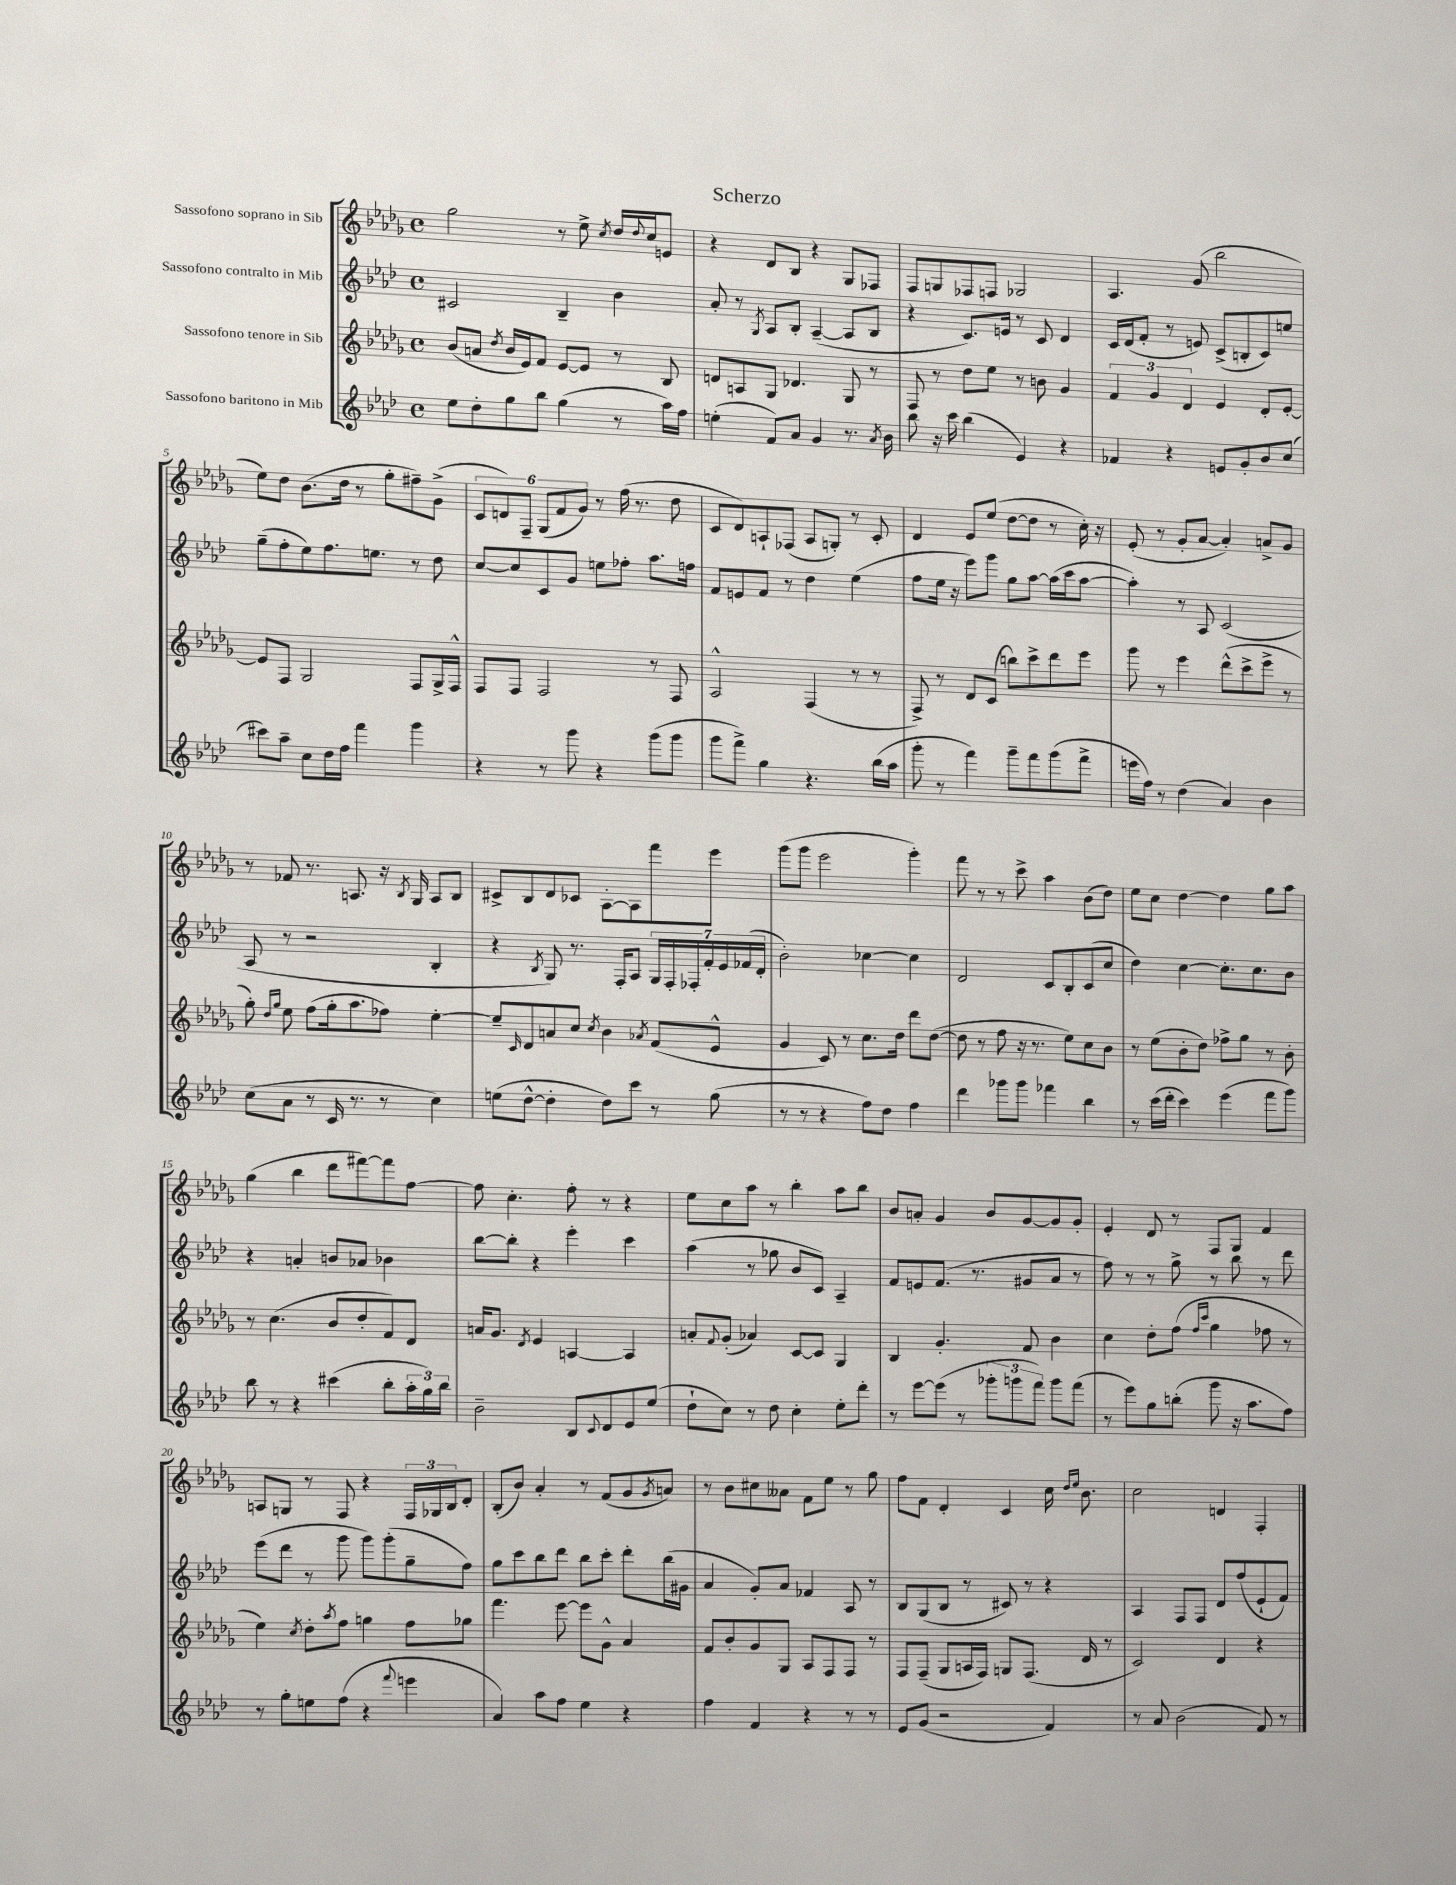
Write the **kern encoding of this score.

**kern	**kern	**kern	**kern
*staff4	*staff3	*staff2	*staff1
*clefG2	*clefG2	*clefG2	*clefG2
*k[b-e-a-d-]	*k[b-e-a-d-g-]	*k[b-e-a-d-]	*k[b-e-a-d-g-]
*M4/4	*M4/4	*M4/4	*M4/4
*met(c)	*met(c)	*met(c)	*met(c)
8ee-	(8b-	2c#	2gg-
8dd-'	8a	.	.
.	8qdd-	.	.
8gg	16b-	.	.
.	16e-)	.	.
8bb-	8f	.	.
(4gg	[8e-	4B-~	8r
.	8e-]	.	8ee-^
.	.	.	8qcc
8r	8r	4b-	16dd-
.	.	.	8qqdd-
.	.	.	16cc
16aa-)	8B-	.	8e
16ff	.	.	.
=	=	=	=
(4ee'	8d	8a-'	4r
.	8A	8r	.
.	.	8qG	.
8f)	8G-	8A-	8d-
8a-	4.d-	8B-'	8B-
4g	.	([4A-~	4r
8.r	8G-	8A-]	8G-
.	8r	8B-	8F-
8qa-	.	.	.
16b-	.	.	.
=	=	=	=
8bb-	8F	4r	8F
16r	8r	.	8G
16ccc	.	.	.
(4bb-	8dd-	8.c)	8F-
.	8ee-	.	8F
.	.	16e	.
4e-)	8r	8r	2G-
.	8b	8c	.
4r	4g-	4d-	.
=	=	=	=
4f-	6f	16c	4.A-
.	.	(16d-	.
.	.	8f'	.
.	6g-	.	.
4r	.	8r	.
.	6d-	.	.
.	.	8e)	(8g-
8e	4e-	(8c^	2bb-
8g'	.	8B'	.
8b-	8d-'	8c)	.
(8cc	[8e-'	8ee	.
=	=	=	=
8ccc#)	8e-]	(8gg~	8ee-)
8aa-~	8F	8ff'	8dd-
8cc	2G-	8ee-)	(8.b-
16dd-	.	8.ff	.
16ff	.	.	16dd-
4fff	.	.	8r
.	.	8.ee	.
.	.	.	8gg-'
4ggg	8F	8r	8ff#~)
.	16G-^	8dd-	(8g-^
.	16F^^	.	.
=	=	=	=
4r	8F	[8cc	12c
.	.	.	12d)
.	8F	8cc]	.
.	.	.	12F~
8r	2F	8c	(12G-
.	.	.	12f
8ggg	.	8g	.
.	.	.	12g-)
4r	.	8ee	8r
.	.	8ff-'	(16ff
.	.	.	8.r
(8ggg	8r	8.aa-	.
8ggg	8F	.	8dd-
.	.	16ff	.
=	=	=	=
8ggg	2A-^^	8f	8c
8fff^)	.	8e	8d-)
4gg	.	8f	8A`
.	.	8r	(8F-
4.r	(4F	4dd-	8A
.	.	.	8G')
.	8r	(4ee-	8r
(16bb-	8r	.	8c'
16aa-	.	.	.
=	=	=	=
8ggg'	8F^)	8ff	4d-
8r	8r	16ee-	.
.	.	16r	.
4fff)	8d-	8eee-)	8e-
.	(8c	8ggg	(8ee-
8ggg~	8bb)	8gg	[8dd-
8fff	8ccc^	[8aa-	8dd-]
(8ggg	8ddd-	(16aa-]	8r
.	.	16ccc	.
8fff^	8eee-	[8aa-	16cc')
.	.	.	16r
=	=	=	=
16eee	8ggg-	4aa-'])	(8e-'
16ff)	.	.	.
8r	8r	.	8r
(4dd-	4eee-	8r	8g-'
.	.	8A-	[8a-
4a-)	(8ddd-^^	(2c	4a-'])
.	8ccc^	.	.
4b-	8eee-^	.	8a^
.	8r	.	8g-
=	=	=	=
(8cc	8gg-')	8A-	8r
.	16qqdd-	.	.
.	16qqgg-	.	.
8a-	8ee-	8r	8f-
8r	(8ff	2r	8.r
16c	16gg-'	.	.
8.r	8.aa-	.	8.A
8r	8ff-)	.	16r
.	.	.	8qB-
.	.	.	16G-
4cc)	[4ee-'	4B-'	8A
.	.	.	8B-
=	=	=	=
(8ee	8ee-~]	4r	8c#^
.	16qqc	.	.
[8dd-^^	8d-	.	8B-
.	.	8qB-	.
4dd-']	8a	8G)	8d-
.	8cc	8.r	8c-
.	8qcc	.	.
8dd-)	4b-	.	[8A-'
.	.	16F'	.
8ccc	.	8A-	8A-]
.	8qa-	.	.
8r	(8f	28G	8fff
.	.	28F'	.
.	.	28F-'	.
.	.	28f'	.
(8gg	8e-^^	.	8eee-
.	.	28e-	.
.	.	(28f-	.
.	.	28d-'	.
=	=	=	=
8r	4g-	2b-')	(8ggg-
8r	.	.	8ggg-
4r	8c)	.	2eee-
.	8r	.	.
8ff)	8.cc	[4cc-	.
8dd-	.	.	.
.	16dd-	.	.
4ff	8ddd-	4cc-]	4ggg-')
.	([8dd-	.	.
=	=	=	=
4ddd-	8dd-]	2d-	8fff
.	8r	.	8r
8ggg-	8ff	.	8r
8ggg-	16r	.	8ccc^
.	8.r	.	.
4fff-	.	8c	4aa-
.	8ee-)	8B-'	.
4bb-	8cc	(8c	(8b-
.	8b-	8cc	8dd-)
=	=	=	=
8r	8r	4dd-)	8ee-
(16ccc	(8ee-	.	8cc
16ddd-'	.	.	.
4ccc)	8b-'	[4cc	[4dd-
.	8dd-)	.	.
(4eee-	8ff-^	8.cc']	4dd-]
.	8gg-	.	.
.	.	8.cc	.
8fff	8r	.	8gg-
8ggg)	8b-'	8b-	8aa-
=	=	=	=
8bb-	8r	4r	(4gg-
8r	(4.cc	.	.
4r	.	4a'	4bb-
(4ccc#	8b-	8b	8ddd-
.	8dd-'	8a-	[8fff#)
8bb-'	8f)	4b-	8fff#]
24aa-'	8d-	.	[8ff
24gg)	.	.	.
24bb-	.	.	.
=	=	=	=
2b-~	16a	[8bb-	8ff]
.	8.g-	.	.
.	.	8bb-']	4.cc'
.	8qd-	.	.
.	4e-	4r	.
8B-	[4A	4eee-'	8ff'
8qqc	.	.	.
8d-	.	.	8r
8e-	4A]	4ccc	4r
(8ee-	.	.	.
=	=	=	=
8dd-`	8a'	(4aa-	8ee-
.	8qqf	.	.
8cc)	(8g-'	.	8cc
8r	4a-)	8r	8aa-
8dd-	.	8gg-	8r
4cc'	[8c	8b-	4bb-'
.	8c]	8c)	.
8ee-'	4G-	4A-~	8aa-
8ddd-'	.	.	8bb-
=	=	=	=
8r	4B-	8f	8b-
[8eee-	.	8e	8a'
(8eee-]	4.g-'	(8.f	4g-
8r	.	.	.
.	.	8.r	.
12ggg-'	.	.	8b-
12ggg	.	.	.
.	8f	8g#	[8g-
12fff)	.	.	.
8ggg	4b-	8a-	8g-]
(8fff	.	8r	8g-'
=	=	=	=
8r	4cc	8ff)	4e-'
8eee-)	.	8r	.
8gg	8dd-'	8r	8d-
(8bb'	(8ff	8gg^	8r
.	16qqff	.	.
.	16qqccc	.	.
8ggg	4gg-	8r	8F
16r	.	8bb-	8G-
8.aa-	.	.	.
.	8ff-	8r	4f
8ff)	8r	8ddd-	.
=	=	=	=
8r	4ee-)	(8eee-	8A
8gg'	.	8ddd-	8G
.	8qcc	.	.
8ee	8dd-'	8r	8r
.	8qaa-	.	.
(8ff	8ff	8ggg	8F
4r	4gg	8ggg)	4r
.	.	(8ggg'	.
8qqfff	.	.	.
4eee	8ff	8gg~	24F
.	.	.	24G-
.	.	.	24B-
.	8gg-	8ff)	8d-'
=	=	=	=
4a-)	4.fff	8gg	(8B-'
.	.	8ccc	8b-)
8aa-	.	8bb-	4a-'
8ff	[8eee-	8ddd-	.
4ee-	8eee-]	8bb-	8r
.	8g-^^	8ccc'	(8f
4r	4a-	8ddd-'	8g-
.	.	.	8qg-
.	.	(16bb-	8a)
.	.	16g#	.
=	=	=	=
4ff	8f	4a-	8r
.	8b-'	.	8b-
4f	8g-	8g')	8cc#
.	8G-	8a-	8a--
4r	8A-	4f-	8f
.	8F	.	8ee-
8r	8F	8A-	8r
8r	8r	8r	8gg-
=	=	=	=
8e-	8F	8B-	8ff
(8g	(8F~	(8G	8f
2r	8G-	8B-	4d-'
.	16A	8r	.
.	16F)	.	.
.	8G	8c#)	4c
.	(8.F	8r	.
4f)	.	4r	16cc
.	.	.	16qqdd-
.	.	.	16qqee-
.	16d-	.	8.b-
.	8r	.	.
=	=	=	=
8r	2c)	4A-	2cc
8a-	.	.	.
(2b-	.	8F	.
.	.	8F	.
.	4d-	8d-	4d
.	.	(8ff	.
8f)	4r	8e-`	4F'
8r	.	8f)	.
==	==	==	==
*-	*-	*-	*-
